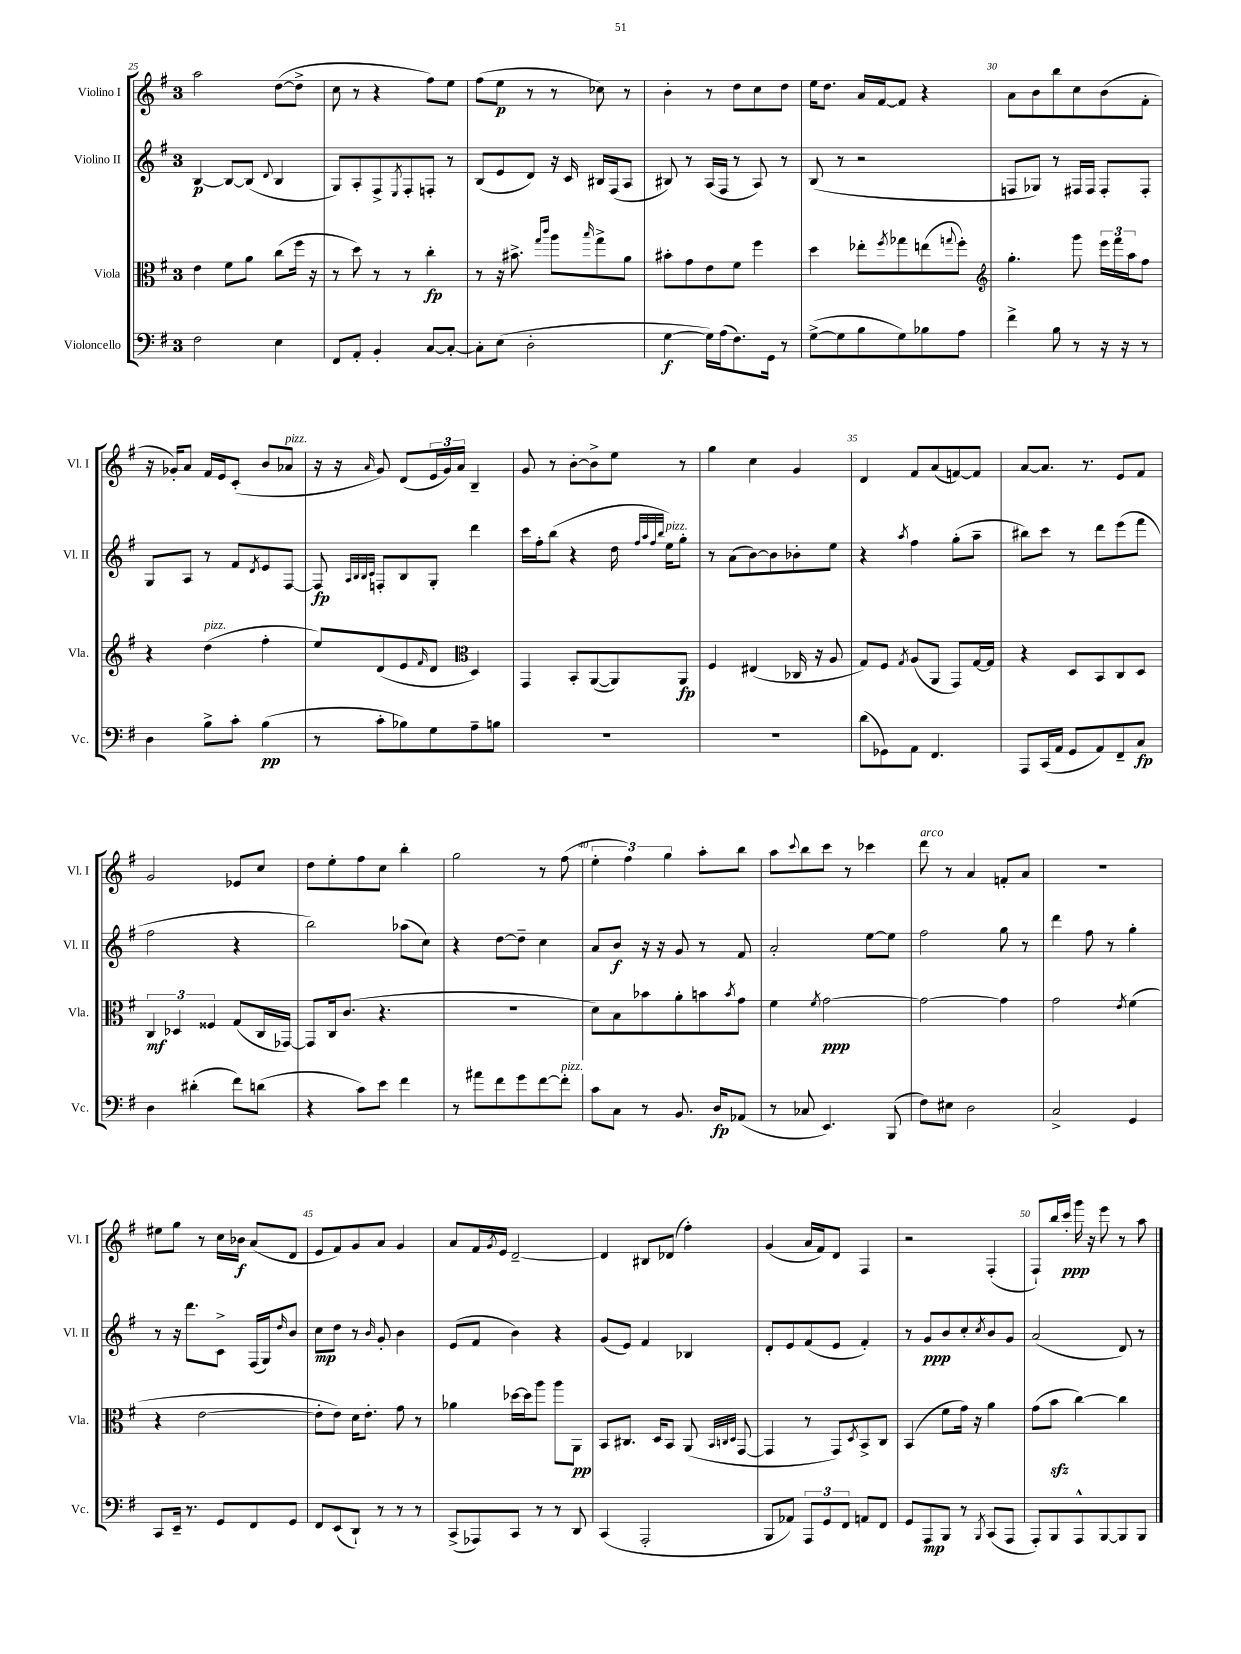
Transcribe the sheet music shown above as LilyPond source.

<<
\new StaffGroup <<
\new Staff = "s0" \with { instrumentName = "Violino I" shortInstrumentName = "Vl. I" } {
    \clef treble \key g \major \once \override Staff.TimeSignature.style = #'single-digit \time 3/4
    a''2 d''8~( d''8-> |
    c''8 r8 r4 fis''8) e''8 |
    fis''8( e''8\p r8 r8 ces''8) r8 |
    b'4-. r8 d''8 c''8 d''8 |
    e''16 d''8. a'16 fis'16~ fis'8 r4 |
    a'8 b'8 b''8 c''8 b'8( fis'8-. |
    r16 ges'16-.) a'8 fis'16 e'16 c'8-.( b'8 aes'8^\markup { \italic "pizz." } |
    r16 r16 \grace { a'16 } g'8) d'8( \tuplet 3/2 { e'16 g'16) a'16 } b4-- |
    g'8 r8 b'8~-. b'8-> e''8 r8 |
    g''4 c''4 g'4 |
    d'4 fis'8 a'8( f'8~) f'8 |
    a'8~ a'8. r8. e'8 fis'8 |
    g'2 ees'8 c''8 |
    d''8 e''8-. fis''8 c''8 b''4-. |
    g''2 r8 fis''8( |
    \tuplet 3/2 { e''4-. fis''4) g''4 } a''8-. b''8 |
    a''8 \appoggiatura { c'''8 } b''8 c'''8 r8 ces'''4 |
    d'''8^\markup { \italic "arco" } r8 a'4 f'8-. a'8 |
    R2. |
    eis''8 g''8 r8 c''16 bes'16\f a'8( d'8 |
    e'8 fis'8) g'8 a'8 g'4 |
    a'8 fis'16 \acciaccatura { g'8 } e'16 d'2~-- |
    d'4 bis8 des'8( fis''4-.) |
    g'4( a'16 fis'16) d'8 fis4 |
    r2 fis4-.( |
    fis8-!) b''16 c'''16-.\ppp g'''16 r16 e'''8 r8 a''8 \bar "|." |
}
\new Staff = "s1" \with { instrumentName = "Violino II" shortInstrumentName = "Vl. II" } {
    \clef treble \key g \major \once \override Staff.TimeSignature.style = #'single-digit \time 3/4
    b4~\p b8~ b8( \appoggiatura { d'8 } b4 |
    g8) a8-. fis8-> \acciaccatura { e8 } fis8-. f8-. r8 |
    b8( e'8 d'8) r16 c'16 bis16 fis16( a8 |
    bis8) r8 a16( fis16 r8 a8) r8 |
    b8( r8 r2 |
    f8 ges8) r8 fis16 fis16 fis8-. fis8-. |
    g8 a8 r8 fis'8 \acciaccatura { d'8 } e'8 fis8~ |
    fis8\fp \grace { a32 b32 b32 c'32 } f8-. b8 g8-. d'''4 |
    c'''16 fis''16-. b''8( r4 d''16 \grace { fis''32 a''32 fis''32 b''32 } e''16^\markup { \italic "pizz." }) g''8-. |
    r8 a'8( b'8~) b'8 bes'8-. e''8 |
    r4 \acciaccatura { a''8 } fis''4 g''8-.( a''8-- |
    bis''8) c'''8 r8 d'''8 e'''8( fis'''8 |
    fis''2 r4 |
    b''2) aes''8( c''8) |
    r4 d''8~ d''8-- c''4 |
    a'8 b'8\f r16 r16 g'8 r8 fis'8 |
    a'2-. e''8~ e''8 |
    fis''2 g''8 r8 |
    d'''4 fis''8 r8 g''4-. |
    r8 r16 d'''8. c'8-> fis16( g16) \grace { d''16 } b'8 |
    c''8\mp d''8 r8 \grace { b'16 } g'8-. b'4 |
    e'8( fis'8 b'4) r4 |
    g'8( e'8) fis'4 bes4 |
    d'8-. e'8 fis'8( e'8 fis'4-.) |
    r8 g'8\ppp b'8 c''8-. \acciaccatura { c''8 } b'8 g'8 |
    a'2( d'8) r8 \bar "|." |
}
\new Staff = "s2" \with { instrumentName = "Viola" shortInstrumentName = "Vla." } {
    \clef alto \key g \major \once \override Staff.TimeSignature.style = #'single-digit \time 3/4
    e'4 fis'8 a'8 c''8( fis''16 r16 |
    r8 d''8) r8 r8 c''4-.\fp |
    r8 r16 bis'8.-> \grace { g''16 c'''16 } a''8 \grace { b''16 } g''8-> a'8 |
    bis'8-. g'8 e'8 fis'8 fis''4 |
    d''4 ees''8-. \acciaccatura { fis''8 } ges''8 e''8( \appoggiatura { g''8 } fis''8-.) |
    \clef treble g''4.-. g'''8 \tuplet 3/2 { e'''16 fis'''16 a''16 } fis''8 |
    r4 d''4^\markup { \italic "pizz." }( fis''4-. |
    e''8) d'8( e'8 \grace { fis'16 } d'8 \clef alto d4) |
    g,4 b,8-. a,8~( a,8) a,8\fp |
    fis4 eis4( ces16 r16 a8 |
    g8) fis8 \acciaccatura { g8 } a8( a,8 g,8) g16~ g16 |
    r4 d8 b,8 c8 d8 |
    \tuplet 3/2 { c4\mf des4 fisis4 } g8( c16 ges,16~) |
    ges,8 c16 c'8.( r4. |
    R2. |
    d'8) b8 bes'8 a'8-. b'8 \acciaccatura { b'8 } g'8 |
    fis'4 \acciaccatura { fis'8 } g'2~\ppp |
    g'2~ g'4 |
    g'2 \acciaccatura { e'8 } fis'4( |
    r4 e'2~ |
    e'8-. e'8) d'16 e'8.-. g'8 r8 |
    aes'4 des''16~ des''16 a''8 a''8 a,8\pp |
    b,8 cis8. d16 b,8 a,8( \grace { b,32 c32 d32 } g,8~ |
    g,4 r8 g,8) \acciaccatura { d8 } b,8-> c8 |
    b,4( fis'8 g'16) r16 a'4 |
    g'8( b'8\sfz c''4~) c''4 \bar "|." |
}
\new Staff = "s3" \with { instrumentName = "Violoncello" shortInstrumentName = "Vc." } {
    \clef bass \key g \major \once \override Staff.TimeSignature.style = #'single-digit \time 3/4
    fis2 e4 |
    fis,8 a,8-. b,4-. c8~ c8~-. |
    c8-. e8( d2-. |
    g4~\f g16) a16( fis8.) g,16 r8 |
    g8~->( g8 b8 g8) bes8 a8 |
    fis'4-> b8 r8 r16 r16 r8 |
    d4 b8-> c'8-. b4\pp( |
    r8 c'8-. bes8) g8 a8-- b8 |
    R2. |
    R2. |
    d'8( ges,8) a,8 fis,4. |
    a,,8 c,16( a,16 g,8 a,8) fis,8-- c8\fp |
    d4 dis'4-.( fis'8) d'8( |
    r4 c'8) e'8 fis'4 |
    r8 ais'8 fis'8 g'8 fis'8~ fis'8-.^\markup { \italic "pizz." } |
    c'8 c8 r8 b,8. d16\fp aes,8( |
    r8 ces8 e,4.) b,,8( |
    fis8) eis8 d2 |
    c2-> g,4 |
    c,8 e,16-- r8. g,8 fis,8 g,8 |
    fis,8 e,8( d,8-!) r8 r8 r8 |
    c,8->( aes,,8) c,8 r8 r8 d,8 |
    c,4( a,,2-. |
    b,,8 aes,8) \tuplet 3/2 { a,,8 g,8 fis,8 } a,8 fis,8 |
    g,8 a,,8\mp b,,8 r8 \acciaccatura { b,,8 } c,8( a,,8 |
    a,,8-.) b,,8 a,,8-^ b,,8~ b,,8 b,,8 \bar "|." |
}
>>
>>
\layout { \context { \Score currentBarNumber = #25 \override BarNumber.break-visibility = ##(#f #t #t) barNumberVisibility = #(every-nth-bar-number-visible 5) } }
